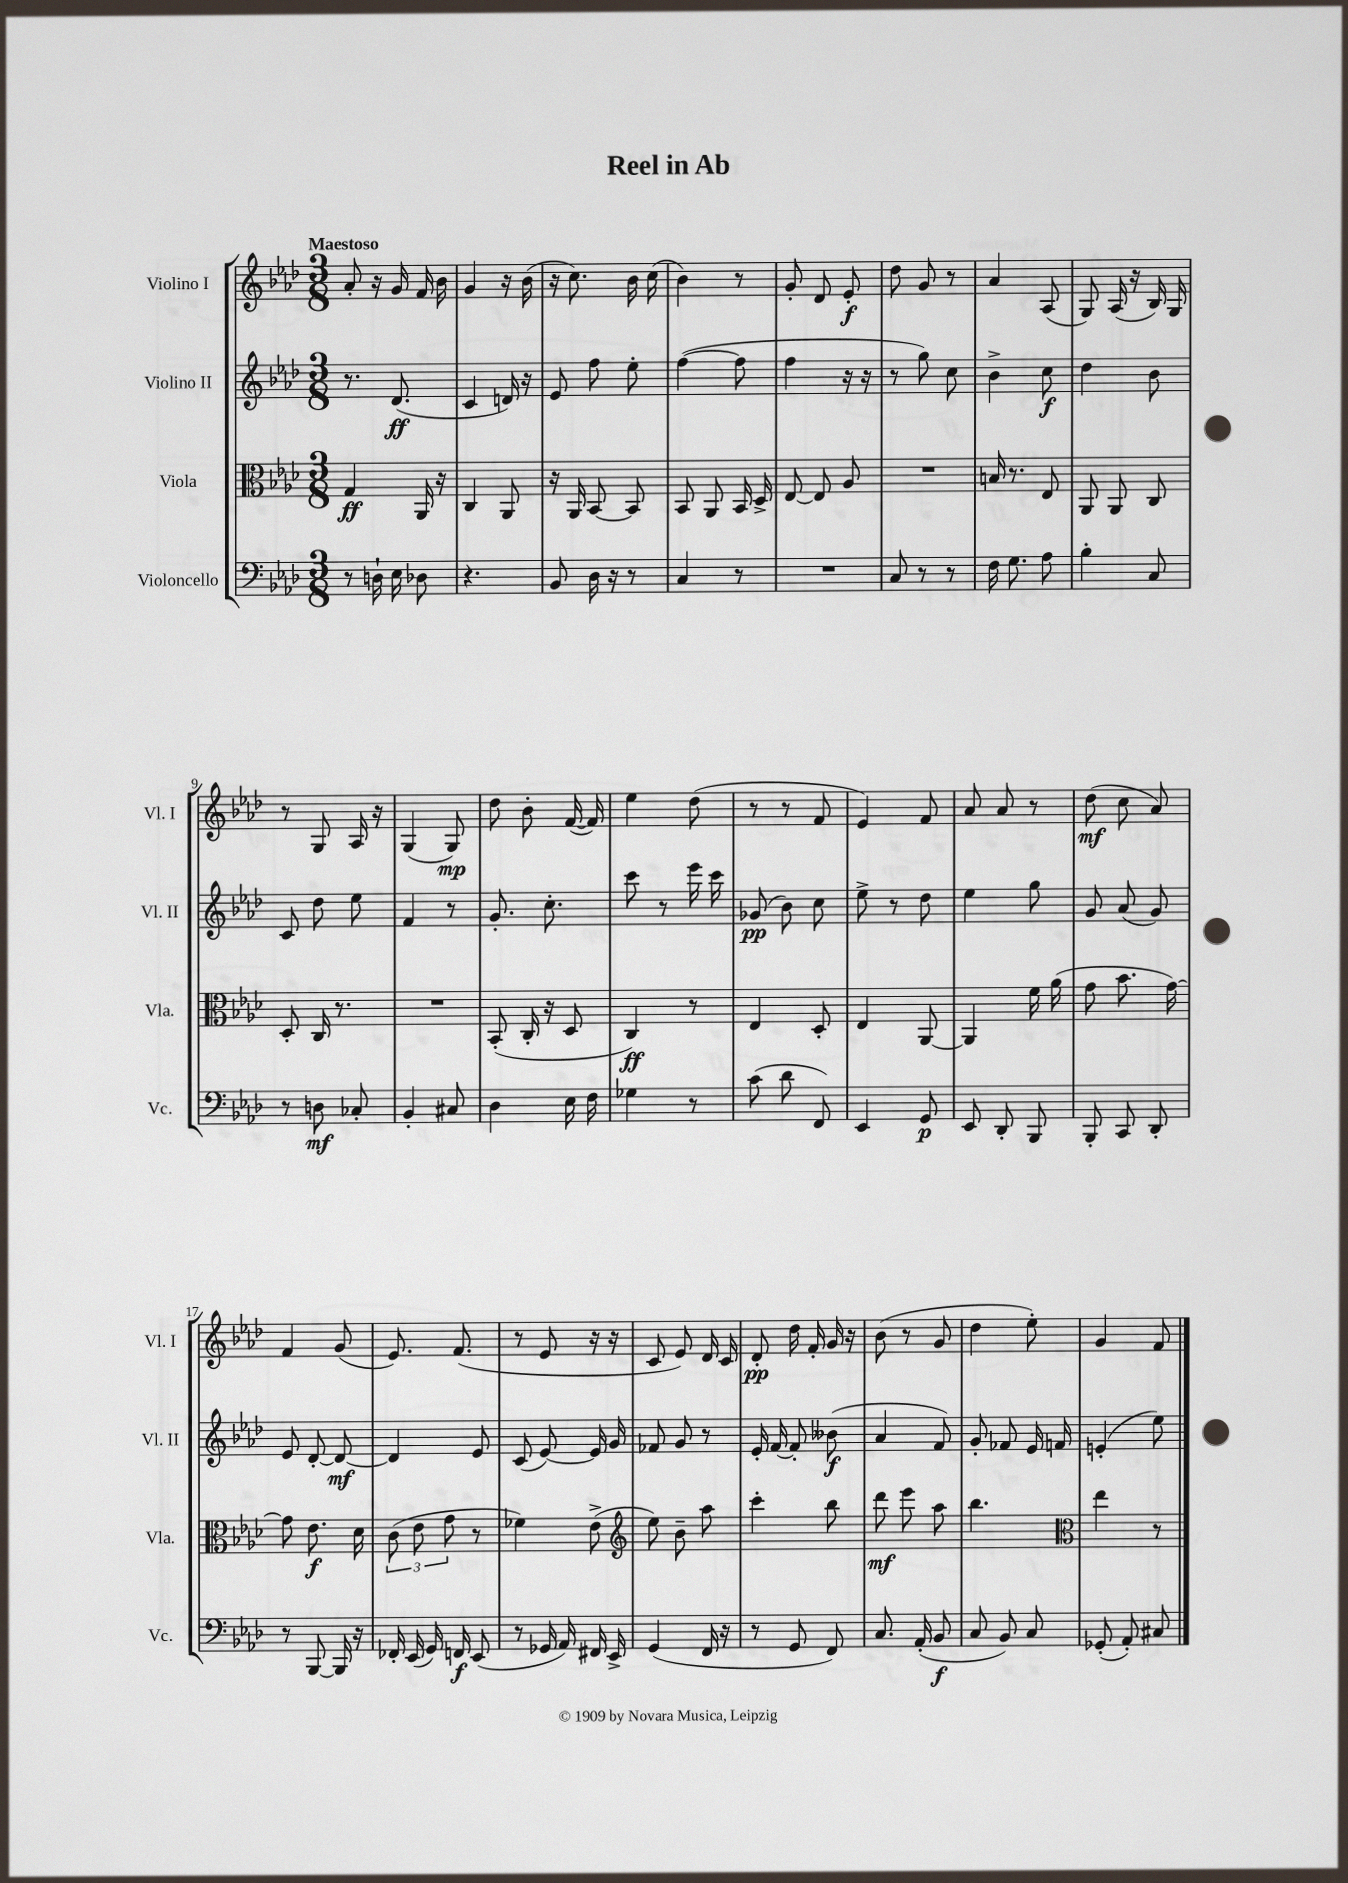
\header { title = "Reel in Ab" }
<<
\new StaffGroup <<
\new Staff = "s0" \with { instrumentName = "Violino I" shortInstrumentName = "Vl. I" } {
    \clef treble \key aes \major \numericTimeSignature \time 3/8 \tempo "Maestoso"
    \autoBeamOff aes'8-. r16 g'16 f'16 bes'16 |
    g'4 r16 bes'16( |
    r16 c''8.) bes'16 c''16( |
    bes'4) r8 |
    g'8-. des'8 ees'8-.\f |
    des''8 g'8 r8 |
    aes'4 aes8( |
    g8) aes16( r16 bes16) g16 |
    r8 g8 aes16 r16 |
    g4( g8\mp) |
    des''8 bes'8-. f'16~( f'16) |
    ees''4 des''8( |
    r8 r8 f'8 |
    ees'4) f'8 |
    aes'8 aes'8 r8 |
    des''8\mf( c''8 aes'8) |
    f'4 g'8( |
    ees'8.) f'8.( |
    r8 ees'8 r16 r16 |
    c'8 ees'8) des'16 c'16 |
    des'8-.\pp des''16 f'16-. g'16 r16 |
    bes'8( r8 g'8 |
    des''4 ees''8-.) |
    g'4 f'8 \bar "|." |
}
\new Staff = "s1" \with { instrumentName = "Violino II" shortInstrumentName = "Vl. II" } {
    \clef treble \key aes \major \numericTimeSignature \time 3/8
    \autoBeamOff r8. des'8.\ff( |
    c'4 d'16) r16 |
    ees'8 f''8 ees''8-. |
    f''4~( f''8 |
    f''4 r16 r16 |
    r8 g''8) c''8 |
    bes'4-> c''8\f |
    des''4 bes'8 |
    c'8 des''8 ees''8 |
    f'4 r8 |
    g'8.-. c''8.-. |
    c'''8 r8 ees'''16 c'''16 |
    ges'8\pp( bes'8) c''8 |
    ees''8-> r8 des''8 |
    ees''4 g''8 |
    g'8 aes'8( g'8) |
    ees'8 des'8~-. des'8~\mf |
    des'4 ees'8 |
    c'8( ees'8~) ees'16 g'16 |
    fes'8 g'8 r8 |
    ees'16-. f'16~ f'8-. beses'8\f( |
    aes'4 f'8) |
    g'8-. fes'8 ees'16 f'16 |
    e'4-.( ees''8) \bar "|." |
}
\new Staff = "s2" \with { instrumentName = "Viola" shortInstrumentName = "Vla." } {
    \clef alto \key aes \major \numericTimeSignature \time 3/8
    \autoBeamOff g4\ff aes,16 r16 |
    c4 aes,8 |
    r16 aes,16 bes,8~ bes,8 |
    bes,8 aes,8 bes,16 des16-> |
    ees8~ ees8 aes8 |
    R4. |
    b16 r8. ees8 |
    aes,8 aes,8 c8 |
    des8-. c16 r8. |
    R4. |
    bes,8-.( c16-. r16 des8 |
    c4\ff) r8 |
    ees4 des8-. |
    ees4 aes,8~ |
    aes,4 f'16 aes'16( |
    g'8 bes'8. g'16~) |
    g'8 ees'8.\f des'16 |
    \tuplet 3/2 { c'8( ees'8 g'8 } r8 |
    fes'4) ees'8->( |
    \clef treble ees''8) bes'8-- aes''8 |
    c'''4-. bes''8 |
    des'''8\mf ees'''8 aes''8 |
    bes''4. |
    \clef alto ees''4 r8 \bar "|." |
}
\new Staff = "s3" \with { instrumentName = "Violoncello" shortInstrumentName = "Vc." } {
    \clef bass \key aes \major \numericTimeSignature \time 3/8
    \autoBeamOff r8 d16-! ees16 des8 |
    r4. |
    bes,8 des16 r16 r8 |
    c4 r8 |
    R4. |
    c8 r8 r8 |
    f16 g8. aes8 |
    bes4-. c8 |
    r8 d8\mf ces8-. |
    bes,4-. cis8 |
    des4 ees16 f16 |
    ges4 r8 |
    c'8( des'8 f,8) |
    ees,4 g,8\p |
    ees,8 des,8-. bes,,8 |
    bes,,8-. c,8 des,8-. |
    r8 bes,,8~ bes,,16 r16 |
    fes,16-. ees,16( g,16) f,16\f ees,8( |
    r8 ges,16 aes,16) fis,16 ees,16-> |
    g,4( f,16 r16 |
    r8 g,8 f,8) |
    c8. aes,16-.( bes,8\f |
    c8 bes,8) c8 |
    ges,8-.( aes,8-.) cis8 \bar "|." |
}
>>
>>
